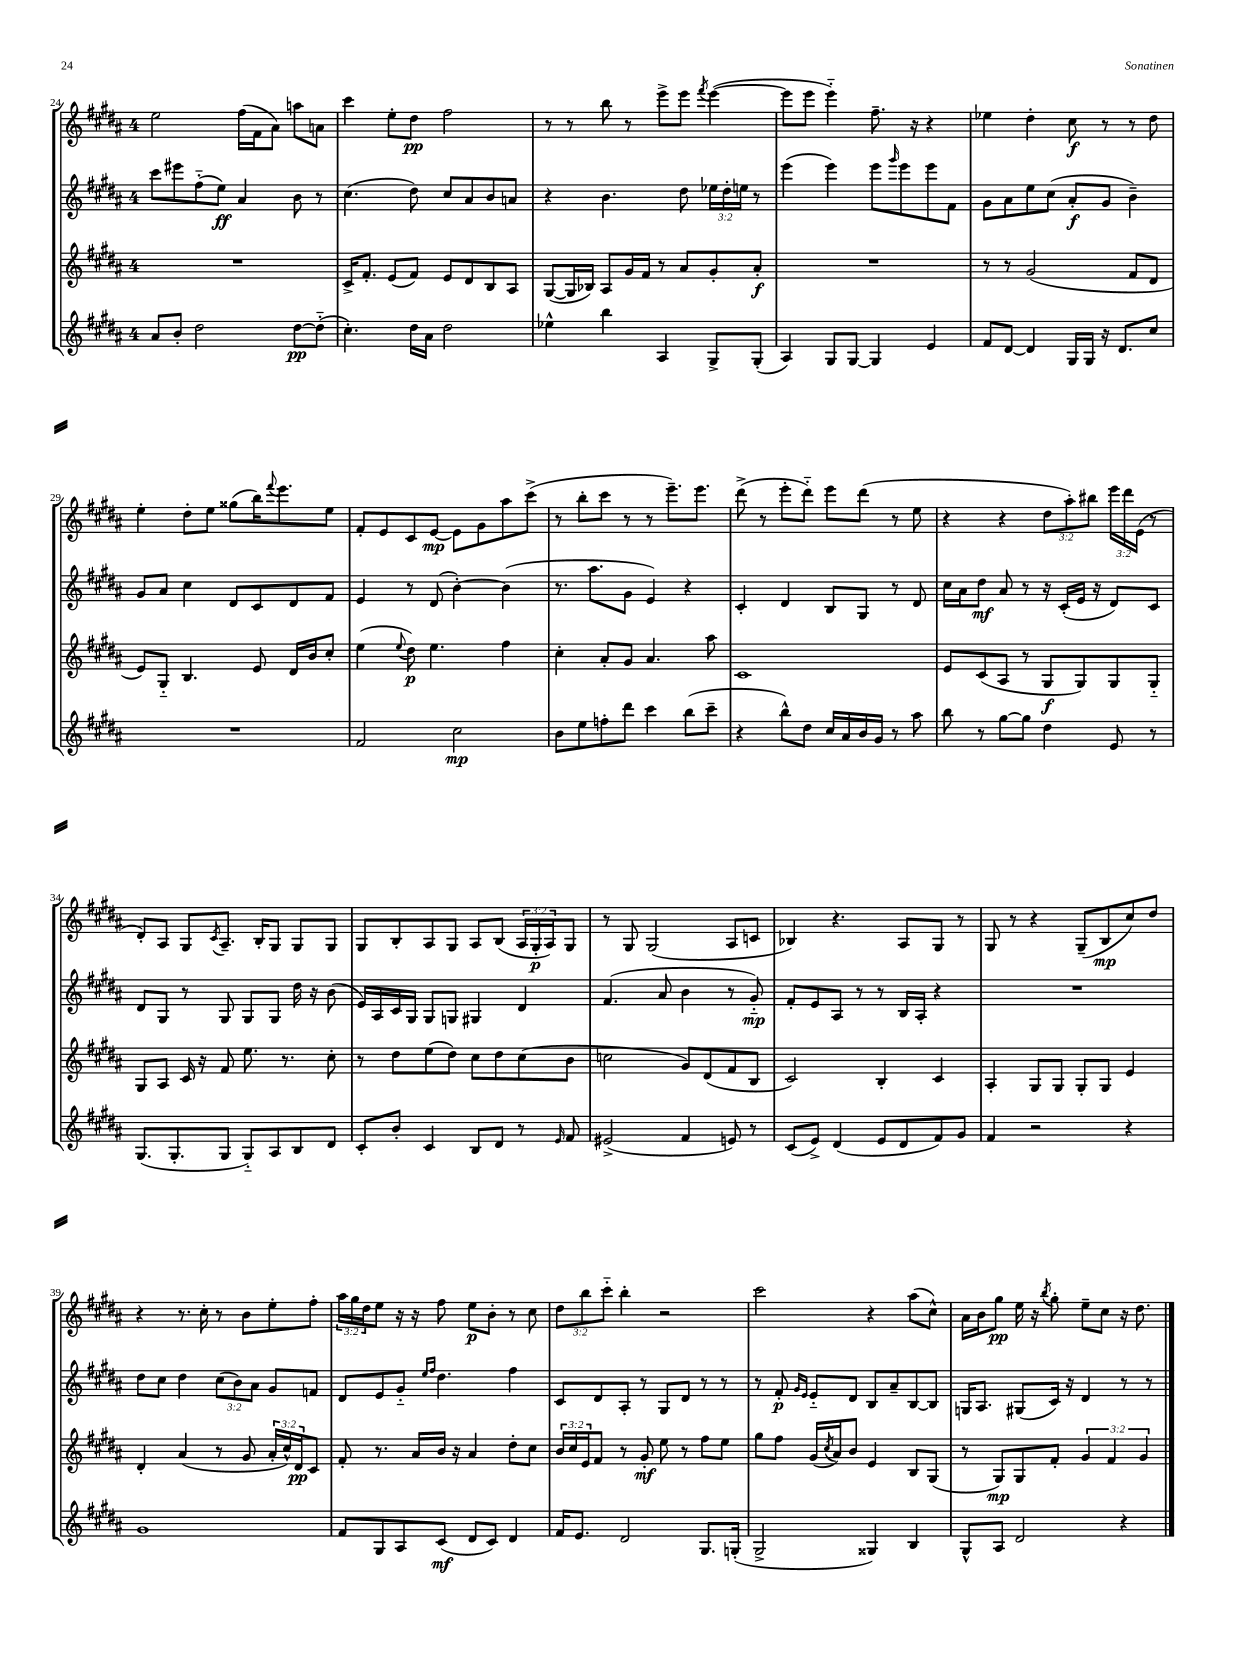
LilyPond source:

<<
\new StaffGroup <<
\new Staff = "s0" {
    \clef treble \key b \major \once \override Staff.TimeSignature.style = #'single-digit \time 4/4 \override Staff.TupletNumber.text = #tuplet-number::calc-fraction-text
    e''2 fis''16( fis'16 ais'8) a''8 a'8 |
    cis'''4 e''8-. dis''8\pp fis''2 |
    r8 r8 b''8 r8 e'''8-> e'''8 \acciaccatura { fis'''8 } e'''4~( |
    e'''8 e'''8 e'''4-_) fis''8.-- r16 r4 |
    ees''4 dis''4-. cis''8\f r8 r8 dis''8 |
    e''4-. dis''8-. e''8 gisis''8( b''16) \appoggiatura { fis'''8 } e'''8. e''8 |
    fis'8-. e'8 cis'8 e'8~\mp e'8 gis'8 ais''8 cis'''8->( |
    r8 b''8-. cis'''8 r8 r8 e'''8.--) e'''8. |
    dis'''8->( r8 e'''8-. dis'''8-_) e'''8 dis'''8( r8 e''8 |
    r4 r4 \tuplet 3/2 { dis''8 ais''8-.) bis''8 } \tuplet 3/2 { e'''16 dis'''16 e'16( } r8 |
    dis'8-.) ais8 gis8 \acciaccatura { cis'8 } ais8.-- b16-. gis8 gis8 gis8 |
    gis8 b8-. ais8 gis8 ais8 b8( \tuplet 3/2 { ais16 gis16-.\p ais16) } gis8 |
    r8 gis8 gis2( ais8 c'8 |
    bes4) r4. ais8 gis8 r8 |
    gis8 r8 r4 gis8--( b8\mp cis''8) dis''8 |
    r4 r8. cis''16-. r8 b'8 e''8-. fis''8-. |
    \tuplet 3/2 { ais''16 gis''16 dis''16 } e''8 r16 r16 fis''8 e''8\p b'8-. r8 cis''8 |
    \tuplet 3/2 { dis''8 b''8 cis'''8-_ } b''4-. r2 |
    cis'''2 r4 ais''8( cis''8-^) |
    ais'16 b'16 gis''8\pp e''16 r16 \acciaccatura { b''8 } gis''8-. e''8-- cis''8 r16 dis''8. \bar "|." |
}
\new Staff = "s1" {
    \clef treble \key b \major \once \override Staff.TimeSignature.style = #'single-digit \time 4/4 \override Staff.TupletNumber.text = #tuplet-number::calc-fraction-text
    cis'''8 eis'''8 fis''8-_( e''8\ff) ais'4 b'8 r8 |
    cis''4.( dis''8) cis''8 ais'8 b'8 a'8 |
    r4 b'4. dis''8 \tuplet 3/2 { ees''16 dis''16-. e''16 } r8 |
    e'''4( e'''4) e'''8 \grace { gis'''16 } e'''8 e'''8 fis'8 |
    gis'8 ais'8 e''8 cis''8( ais'8-.\f gis'8 b'4--) |
    gis'8 ais'8 cis''4 dis'8 cis'8 dis'8 fis'8 |
    e'4 r8 dis'8( b'4~-.) b'4( |
    r8. ais''8. gis'8 e'4) r4 |
    cis'4-. dis'4 b8 gis8 r8 dis'8 |
    cis''16 ais'16 dis''8\mf ais'8 r8 r16 cis'16-.( e'16 r16 dis'8) cis'8 |
    dis'8 gis8 r8 gis8 gis8 gis8 dis''16 r16 b'8( |
    e'16) ais16 cis'16 gis16 gis8 g8 gis4 dis'4 |
    fis'4.( ais'8 b'4 r8 gis'8-_\mp) |
    fis'8-. e'8 ais8 r8 r8 b16 ais16-. r4 |
    R1 |
    dis''8 cis''8 dis''4 \tuplet 3/2 { cis''8( b'8) ais'8 } gis'8 f'8 |
    dis'8 e'8 gis'8-_ \grace { e''16 fis''16 } dis''4. fis''4 |
    cis'8 dis'8 ais8-. r8 gis8 dis'8 r8 r8 |
    r8 fis'8-.\p \grace { gis'16 e'16 } e'8-_ dis'8 b8 ais'8-- b8~ b8 |
    g16 ais8. gis8( cis'16) r16 dis'4 r8 r8 \bar "|." |
}
\new Staff = "s2" {
    \clef treble \key b \major \once \override Staff.TimeSignature.style = #'single-digit \time 4/4 \override Staff.TupletNumber.text = #tuplet-number::calc-fraction-text
    R1 |
    cis'16-> fis'8.-. e'8( fis'8) e'8 dis'8 b8 ais8 |
    gis8~( gis16 bes16) ais8 gis'16 fis'16 r8 ais'8 gis'8-. ais'8-.\f |
    R1 |
    r8 r8 gis'2( fis'8 dis'8 |
    e'8) gis8-_ b4. e'8 dis'16 b'16 cis''8-. |
    e''4( \appoggiatura { e''8 } dis''8\p) e''4. fis''4 |
    cis''4-. ais'8-. gis'8 ais'4. ais''8 |
    cis'1 |
    e'8 cis'8( ais8 r8 gis8\f gis8) gis8 gis8-_ |
    gis8 ais8 cis'16 r16 fis'8 e''8. r8. cis''8-. |
    r8 dis''8 e''8( dis''8) cis''8 dis''8 cis''8( b'8 |
    c''2 gis'8) dis'8( fis'8 b8 |
    cis'2) b4-. cis'4 |
    ais4-. gis8 gis8 gis8-. gis8 e'4 |
    dis'4-. ais'4( r8 gis'8 \tuplet 3/2 { ais'16-. cis''16-^) dis'16\pp } cis'8 |
    fis'8-. r8. ais'16 b'16 r16 ais'4 dis''8-. cis''8 |
    \tuplet 3/2 { b'16 cis''16 e'16 } fis'8 r8 gis'8-.\mf e''8 r8 fis''8 e''8 |
    gis''8 fis''8 gis'16( \acciaccatura { cis''8 } ais'16) b'8 e'4 b8 gis8( |
    r8 gis8\mp) gis8 fis'8-. \tuplet 3/2 { gis'4 fis'4 gis'4 } \bar "|." |
}
\new Staff = "s3" {
    \clef treble \key b \major \once \override Staff.TimeSignature.style = #'single-digit \time 4/4
    ais'8 b'8-. dis''2 dis''8~\pp dis''8-_( |
    cis''4.-.) dis''16 ais'16 dis''2 |
    ees''4-^ b''4 ais4 gis8-> gis8-.( |
    ais4) gis8 gis8~ gis4 e'4 |
    fis'8 dis'8~ dis'4 gis16 gis16 r16 dis'8. cis''8 |
    R1 |
    fis'2 cis''2\mp |
    b'8 e''8 f''8-. dis'''8 cis'''4 b''8( cis'''8-- |
    r4 b''8-^) dis''8 cis''16 ais'16 b'16 gis'16 r8 ais''8 |
    b''8 r8 gis''8~ gis''8 dis''4 e'8 r8 |
    gis8.( gis8.-. gis8 gis8-_) ais8 b8 dis'8 |
    cis'8-. b'8-. cis'4 b8 dis'8 r8 \grace { e'16 } fis'8 |
    eis'2->( fis'4 e'8) r8 |
    cis'8( e'8->) dis'4( e'8 dis'8 fis'8) gis'8 |
    fis'4 r2 r4 |
    gis'1 |
    fis'8 gis8 ais8 cis'8\mf( dis'8 cis'8) dis'4 |
    fis'16 e'8. dis'2 gis8. g16-.( |
    gis2-> gisis4) b4 |
    gis8-^ ais8 dis'2 r4 \bar "|." |
}
>>
>>
\layout { \context { \Score currentBarNumber = #24 } }
